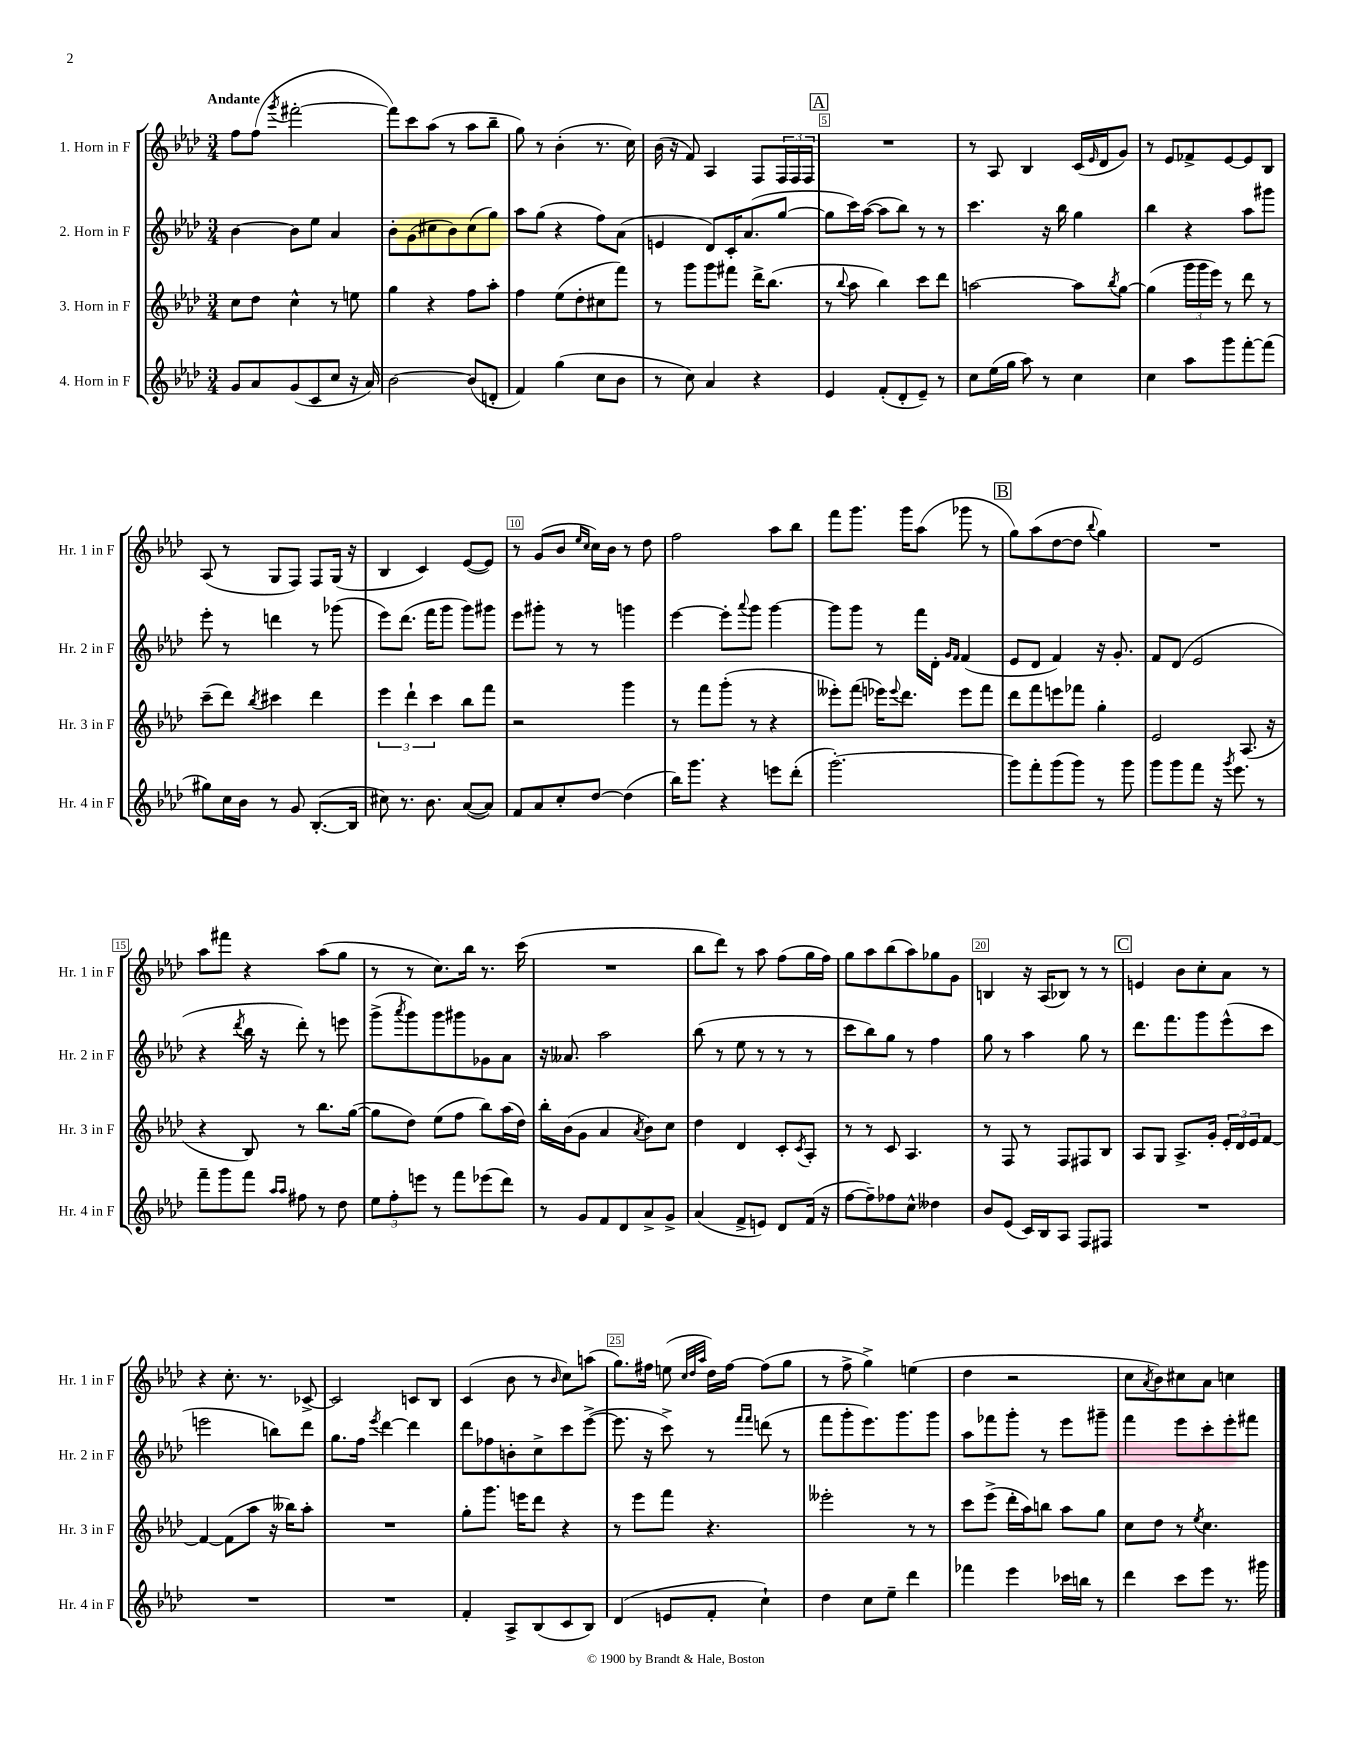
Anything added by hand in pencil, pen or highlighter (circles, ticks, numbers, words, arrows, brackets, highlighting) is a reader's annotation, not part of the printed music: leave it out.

**kern	**kern	**kern	**kern
*part4	*part3	*part2	*part1
*staff4	*staff3	*staff2	*staff1
*I"4. Horn in F	*I"3. Horn in F	*I"2. Horn in F	*I"1. Horn in F
*I'Hr. 4 in F	*I'Hr. 3 in F	*I'Hr. 2 in F	*I'Hr. 1 in F
*clefG2	*clefG2	*clefG2	*clefG2
*k[b-e-a-d-]	*k[b-e-a-d-]	*k[b-e-a-d-]	*k[b-e-a-d-]
*M3/4	*M3/4	*M3/4	*M3/4
=1	=1	=1	=1
!	!	!	!LO:TX:a:B:t=Andante
8g/L	8cc\L	[4b-\	8ff\L
8a-/	8dd-\J	.	(8ff\J
.	.	.	8qggg/
(8g/	4cc^^\	8b-\L]	[2fff#X'\
8c/	.	8ee-\J	.
8cc/J	8r	4a-/	.
16r	8een\	.	.
16a-/)	.	.	.
=2	=2	=2	=2
[2b-\	4gg\	8b-'\L	8fff#\L])
.	.	(8g\	8ccc\
.	4r	8cc#X\	(8aa-\J
.	.	8b-\)	8r
(8b-/L]	8ff\L	(8cc#\	8aa-\L
8dn'/J	8aa-'\J	8gg\J)	8bb-~\J
=3	=3	=3	=3
4f/)	4ff\	8aa-\L	8gg\)
.	.	(8gg\J	8r
(4gg\	(8ee-\L	4r	(4b-'\
.	8dd-'\	.	.
8cc\L	8cc#X\	8ff\L)	8.r
8b-\J	8fff\J)	(8a-\J	.
.	.	.	16cc\)
=4	=4	=4	=4
8r	8r	4en/	(16b-\
.	.	.	16r
8cc\)	8ggg\L	.	8f/)
4a-/	8ggg\	8d-/L)	4A-/
.	8fff#X\J	16c'/K	.
.	.	(8.a-/	.
4r	16ddd-^\KL	.	8F/L
.	(8.bb-\J	.	.
.	.	[8gg/J	24F/L
.	.	.	24F/
.	.	.	24F/JJ
!!LO:REH:place=s1:t=A
=5	=5	=5	=5
4e-/	8r	8gg\L]	2.r
.	8qqbb-/	.	.
.	8aa-\	16ccc\L)	.
.	.	([16aa-\JJ	.
(8f'/L	4bb-\)	8aa-\L]	.
8d-'/	.	8bb-\J)	.
8e-~/J)	8ccc\L	8r	.
8r	8ddd-\J	8r	.
=6	=6	=6	=6
8cc\L	[2aan\	4.ccc\	8r
(16ee-\L	.	.	8A-/
16gg\JJ	.	.	.
8aa-\)	.	.	4B-/
8r	.	16r	.
.	.	16bb-\	.
4cc\	8aa\L]	4gg\	(16c/LL
.	.	.	16qqe-/
.	.	.	16d-/J
.	8qbb-/	.	.
.	[8gg\J	.	8g/J)
=7	=7	=7	=7
4cc\	(4gg\]	4bb-\	8r
.	.	.	8e-/L
8aa-\L	24ggg\LL	4r	8f-X^/
.	24ggg\	.	.
.	24eee-\JJ)	.	.
8ggg\	8r	.	[8e-/
[8fff'\	8ddd-\	8aa-\L	8e-/]
(8fff\J]	8r	8ggg#X\J	8B-/J
!!LO:LB:g=z
=8	=8	=8	=8
8gg#X\L)	(8ccc~\L	8eee-'\	(8A-/
16cc\L	8ddd-\J)	8r	8r
16b-\JJ	.	.	.
.	8qbb-/	.	.
8r	4ccc#X\	4dddn\	8G/L
8g/	.	.	8F/J)
([8.B-'/L	4ddd-\	8r	8F/L
.	.	(8ggg-X\	(16G/Jk
16B-/Jk]	.	.	16r
=9	=9	=9	=9
8cc#X\)	6eee-\	8eee-\L)	4B-/
8.r	.	(8.ddd-\J	.
.	6ddd-`\	.	.
.	.	.	4c/)
8.b-\	.	16fff\KL	.
.	6ccc\	.	.
.	.	8ggg\J	.
([8a-/L	8bb-\L	8ggg\L)	([8e-/L
8a-/J])	8fff\J	8ggg#X\J	8e-/J])
=10	=10	=10	=10
8f/L	2r	8eee-\L	8r
8a-/	.	8ggg#X'\J	(8g/L
8cc'/	.	8r	8b-/J
.	.	.	16qqee-/LL
.	.	.	16qqcc/JJ
[8dd-/J	.	8r	16cc\LL)
.	.	.	16b-\JJ
(4dd-\]	4ggg\	4gggn\	8r
.	.	.	8dd-\
=11	=11	=11	=11
16bb-\KL)	8r	[4eee-\	2ff\
8.ggg\J	.	.	.
.	8fff\L	.	.
4r	(8ggg'\J	8eee-'\L]	.
.	.	8qqaaa-/	.
.	8r	8ggg\J	.
8eeen\L	4r	[4ggg\	8aa-\L
(8ddd-'\J	.	.	8bb-\J
=12	=12	=12	=12
[2.ggg'\)	8eee--X'\L)	8ggg\L]	8fff\L
.	(8fff\J	8ggg\J	8.ggg\J
.	16eee-X\KL)	8r	.
.	8qqeee-/	.	.
.	8.ddd-\J	.	16ggg\KL
.	.	16fff\LL	(8aa-\J
.	.	16d-'\JJ	.
.	.	16qqg/LL	.
.	.	16qqf/JJ	.
.	8eee-\L	(4f/	8ggg-X\
.	8fff\J	.	8r
!!LO:REH:place=s1:t=B
=13	=13	=13	=13
8ggg\L]	8ddd-\L	8e-/L	8gg\L)
8fff'\	8fff\	8d-/J	(8aa-\
(8ggg\	8eeen\	4f/)	[8dd-\
8ggg\J)	8fff-X\J	.	8dd-\J]
.	.	.	8qqbb-/
8r	4gg'\	16r	4gg\)
.	.	8.g'/	.
8ggg\	.	.	.
=14	=14	=14	=14
8ggg\L	2e-/	8f/L	2.r
8ggg\	.	(8d-/J	.
8fff\J	.	2e-/	.
16r	.	.	.
8qggg/	.	.	.
8.eee-\	.	.	.
.	(8.A-/	.	.
8r	.	.	.
.	16r	.	.
!!LO:LB:g=z
=15	=15	=15	=15
8fff~\L	4r	4r	8aa-\L
8ggg\	.	.	8fff#X\J
.	.	8qddd-/	.
8fff\J	8B-/)	16bb-\	4r
.	.	16r	.
16qqaa-/LL	.	.	.
16qqaa-/JJ	.	.	.
8ff#X\	8r	8ddd-'\)	.
8r	8.bb-\L	8r	(8aa-\L
8dd-\	.	8eeen\	8gg\J
.	([16gg\Jk	.	.
=16	=16	=16	=16
12ee-\L	8gg\L]	(8ggg^\L	8r
12ff'\	.	.	.
.	.	8qaaa-/	.
.	8dd-\J)	8ggg\)	8r
12eeen\J	.	.	.
8r	(8ee-\L	8ggg\	8.cc\L)
8fff\L	8ff\J	8ggg#X\	.
.	.	.	16bb-\Jk
(8eee-X\	8bb-\L)	8g-X\	8.r
8ddd-\J)	(16aa-\L	8a-\J	.
.	16dd-\JJ)	.	(16ccc\
=17	=17	=17	=17
8r	16bb-'\LL	16r	2.r
.	(16b-\J	8.a--X/	.
8g/L	8g\J	.	.
8f/	4a-/	2aa-\	.
8d-/	.	.	.
.	8qa-/	.	.
8a-^/	8b-\L)	.	.
8g^/J	8cc\J	.	.
=18	=18	=18	=18
(4a-/	4dd-\	(8bb-\	8bb-\L
.	.	8r	8ddd-\J)
8f^/L	4d-/	8ee-\	8r
8en/J)	.	8r	8aa-\
8d-/L	8c'/L	8r	(8ff\L
.	8qc/	.	.
(16f/Jk	8A-'/J	8r	16gg\L
16r	.	.	16ff\JJ)
=19	=19	=19	=19
[8ff\L	8r	8ccc\L	8gg\L
8ff~\])	8r	8bb-\)	8aa-\
8ff-X\	8c/	8gg\J	(8bb-\
8cc^^\J	4.A-/	8r	8aa-\)
4dd--X\	.	4ff\	8gg-X\
.	.	.	8g\J
=20	=20	=20	=20
8b-/L	8r	8gg\	4Bn/
(8e-/J	8F/	8r	.
16c/LL)	8r	4aa-\	16r
16B-/J	.	.	(16A-/KL
8A-/J	8F/L	.	8B-X/J)
8F/L	8F#X/	8gg\	8r
8F#X/J	8B-/J	8r	8r
!!LO:REH:place=s1:t=C
=21	=21	=21	=21
2.r	8A-/L	8.ddd-\L	4en/
.	8G/J	.	.
.	.	8.fff\	.
.	8.A-^/L	.	8b-\L
.	.	8ggg\	8cc'\
.	16g'/Jk	.	.
.	24e-'/LL	(8eee-^^\	8a-\J
.	24d-/	.	.
.	24e-/J	.	.
.	[8f/J	8ccc\J	8r
!!LO:LB:g=z
=22	=22	=22	=22
2.r	4f/_	2eeen\	4r
.	(8f\L]	.	8.cc'\
.	8aa-\J	.	.
.	.	.	8.r
.	16r	8bbn\L)	.
.	16bb--X\KL)	.	.
.	8aa-'\J	8ddd-\J	[8c-X^/
=23	=23	=23	=23
2.r	2.r	8.gg\L	2c-/]
.	.	16ff\Jk	.
.	.	8qeee-/	.
.	.	[4ddd-\	.
.	.	4ddd-\]	8cn/L
.	.	.	8B-/J
=24	=24	=24	=24
4f'/	8gg'\L	8ddd-\L	(4c/
.	8.ggg\J	8ff-X\	.
8A-^/L	.	8bn'\	8b-\
.	16eeen\KL	.	.
(8B-/	8ddd-\J	8cc^\	8r
.	.	.	16qqb-/
8c/	4r	8ccc\	8cc\L)
8B-/J)	.	([8eee-^\J	(8aan\J
=25	=25	=25	=25
(4d-/	8r	8.eee-\]	8.gg\L)
.	8eee-\L	.	.
.	.	16r	16ff#X\Jk
8en/L	8fff\J	8ccc^\)	(8een\
.	.	.	32qqcc/LLL
.	.	.	32qqdd-/
.	.	.	32qqaa-/JJJ
8f'/J	4.r	8r	16dd-\LL)
.	.	.	[16ff#\JJ
.	.	16qqfff/LL	.
.	.	16qqfff/JJ	.
4cc`\)	.	(8dddn\	(8ff#\L]
.	.	8r	8gg\J
=26	=26	=26	=26
4dd-\	2eee--X'\	8fff\L	8r
.	.	8ggg'\	8ff^\
8cc\L	.	8.eee-\)	4gg^\)
8ee-~\J	.	.	.
.	.	8.ggg\	.
4ddd-\	8r	.	(4een\
.	8r	8ggg\J	.
=27	=27	=27	=27
4fff-X\	8ccc\L	8aa-\L	4dd-\
.	(8eee-^\J	8fff-X\	.
4eee-\	16ddd-'\LL	8ggg'\J	2r
.	16aa-\J)	.	.
.	8bbn\J	8r	.
16ccc-X\LL	8aa-\L	8eee-\L	.
16bbn\JJ	.	.	.
8r	8gg\J	8ggg#X~\J	.
=28	=28	=28	=28
4ddd-\	8cc\L	4fff\	8cc\L
.	.	.	8qa-/
.	8dd-\J	.	8b-\)
8ccc\L	8r	8eee-\L	8cc#X\
.	8qee-/	.	.
8eee-\J	4.cc\	8ccc'\	8a-\J
8.r	.	8eee-'\	4ccn\
.	.	8fff#X\J	.
16ggg#X\	.	.	.
==	==	==	==
*-	*-	*-	*-
